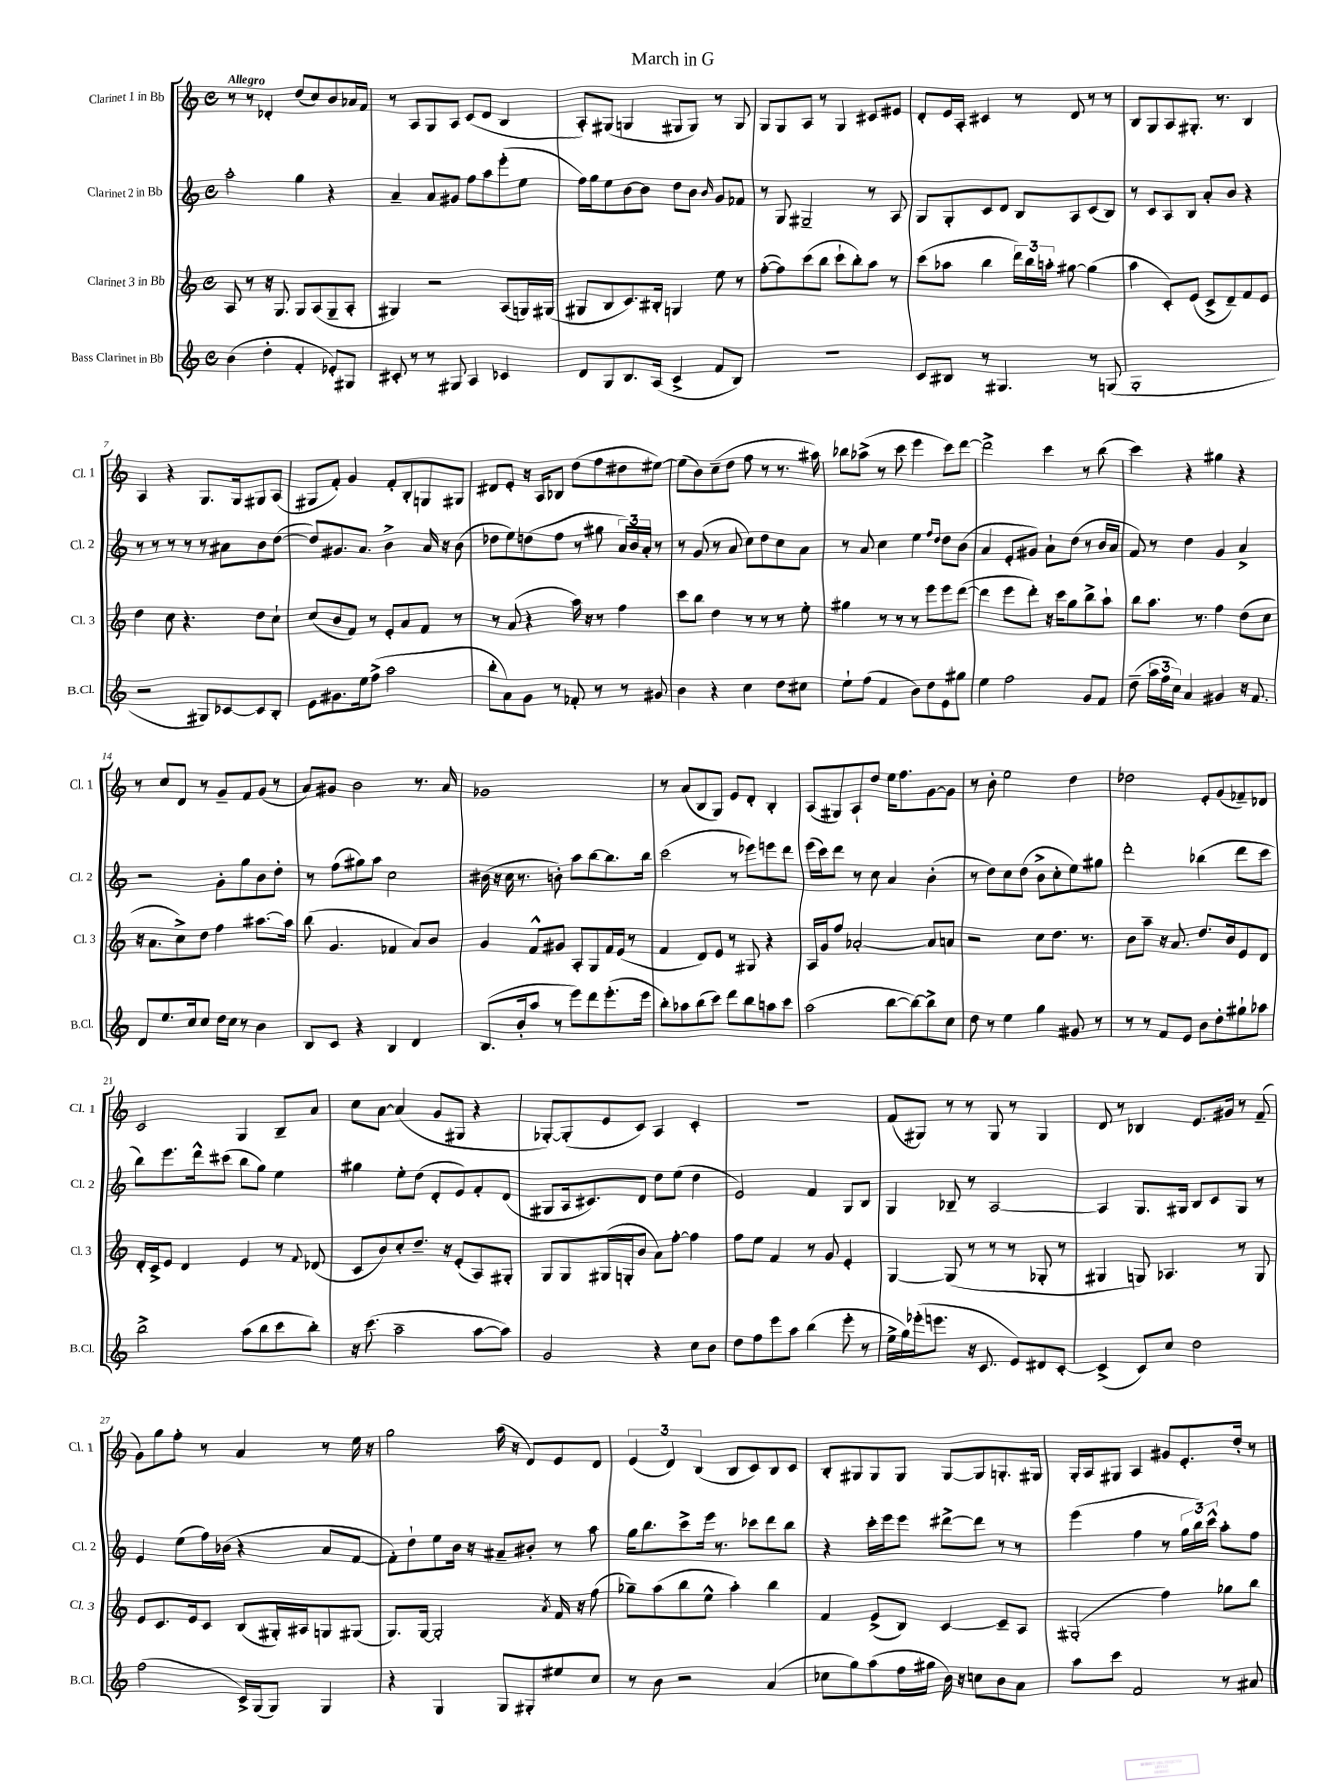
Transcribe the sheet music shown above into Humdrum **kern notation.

**kern	**kern	**kern	**kern
*staff4	*staff3	*staff2	*staff1
*clefG2	*clefG2	*clefG2	*clefG2
*k[]	*k[]	*k[]	*k[]
*M4/4	*M4/4	*M4/4	*M4/4
*met(c)	*met(c)	*met(c)	*met(c)
(4b	8A	2aa'	8r
.	8r	.	8r
4dd'	16r	.	4d-'
.	8.G	.	.
4f'	8G	4gg	(8dd
.	(8A	.	8cc)
8e-')	8G~	4r	8b
8G#	8A'	.	16a-
.	.	.	16f
=	=	=	=
8c#'	4G#)	4a~	8r
8r	.	.	8A
8r	2r	8a	8G
8G#	.	8g#	8A
4A	.	8ff	(8c
.	.	8aa	8d
4c-	(8A	(8eee'	4B
.	16G)	8ee	.
.	(16G#	.	.
=	=	=	=
8d	8G#	16ff)	8A')
.	.	16gg	.
8G	8B	8ee	(8G#
8.B	8.c)	[8b	4G
.	.	8b]	.
(16A	16B#'	.	.
4c^	4G	8dd	8G#
.	.	8b	8G#)
.	.	16qqb	.
8f	8ee	8g	8r
8B)	8r	8f-	8G#
=	=	=	=
1r	([8ff'	8r	8G
.	8ff])	8G	8G
.	(8ccc	2G#~	8A
.	8bb	.	8r
.	8ccc`	.	4G
.	8bb')	.	.
.	8aa	8r	8c#
.	8r	8A	8e#
=	=	=	=
8c	(8ccc	8G	8d'
8B#	8aa-	8G'	16e
.	.	.	16A'
8r	4bb	8c	4c#
4.G#	.	8d	.
.	24ddd)	8B	8r
.	24bb	.	.
.	24aa'	.	.
.	[8gg#	8A	8d
8r	(4gg#]	(8c	8r
(8G	.	8B)	8r
=	=	=	=
1G'	4aa	8r	8B
.	.	8c	8G
.	8c')	8A	8A
.	(8e	8B	8.G#'
.	8c^	8a'	.
.	.	.	8.r
.	8d~)	8b	.
.	8f	4r	4B
.	8e	.	.
=	=	=	=
2r	4dd	8r	4A
.	.	8r	.
.	8cc	8r	4r
.	4.r	8r	.
8G#)	.	8r	8.G
[8c-	.	8a#	.
.	.	.	16G
8c-]	8dd	8b	8G#
8B'	8cc`	([8dd	(8A
=	=	=	=
8e	(8cc	8dd])	8G#
8.g#	8b	8.g#	8f')
.	8f)	.	4g
16ee	.	8.a	.
(8ff^	8r	.	.
2aa	8e'	4b^	8f'
.	8a	.	8B'
.	8f	16a	8G
.	.	16r	.
.	8r	(8b	8G#
=	=	=	=
8bb'	8r	8dd-	8d#
8a)	(8a	8ee)	8e'
8g	4r	(8dd	16r
.	.	.	16A
8r	.	8ff	8B-
8f-'	16aa)	8r	(8dd
.	16r	.	.
8r	8r	8gg#	8ff
8r	4ff	24a)	8dd#
.	.	24b	.
.	.	24a'	.
8g#	.	8r	[8ee#)
=	=	=	=
4b	8ccc	8r	(8ee#]
.	8bb	(8g	8b)
4r	4dd	8r	(8cc~
.	.	8a	8dd
4cc	8r	8cc)	8ff
.	8r	8dd	8r
8dd	8r	8cc	8.r
8cc#	8ee'	8a	.
.	.	.	16aa#)
=	=	=	=
8ee`	4gg#	8r	8bb-
(8ff	.	8a	(8aa-^
4f	8r	4cc	8r
.	8r	.	8ccc
8b)	8r	4ee	4eee
8dd	8eee	.	.
.	.	16qqff	.
.	.	16qqdd	.
8e	8eee	8dd	8ccc)
8gg#	([8ddd	(8b	[8ddd
=	=	=	=
4ee	4ddd]	4a	2ddd^]
2ff	8eee	8e'	.
.	8ddd')	8g#)	.
.	16r	8a`	4ccc
.	16ccc	.	.
.	8gg	(8dd	.
8g	8bb^	8r	8r
8f	8aa`	16b	(8bb
.	.	16a	.
=	=	=	=
(8dd~	8bb	8f)	4ccc)
24aa	8.aa	8r	.
24ff	.	.	.
24cc)	.	.	.
4a	.	4dd	4r
.	8.r	.	.
4g#	4ff	4g	4gg#
16r	(8dd	4a^	4r
8.f	.	.	.
.	8cc	.	.
=	=	=	=
8d	16r	2r	8r
.	8.a	.	.
8.ee	.	.	8cc
.	8cc^)	.	8d
16cc	.	.	.
8cc	8dd	.	8r
16dd	4ff	8g'	8g~
16cc	.	.	.
8r	.	8gg	8f
4b	[8.aa#	8b	(8g
.	.	8dd'	8r
.	16aa#]	.	.
=	=	=	=
8B	(8bb	8r	8a)
8c	4.g	(8ff	8g#
4r	.	8gg#)	2b
.	.	8aa	.
4B	4f-	2cc	.
4d	8a)	.	8.r
.	8b	.	.
.	.	.	16a
=	=	=	=
(8.B	4g	(16b#	1g-
.	.	16r	.
.	.	16cc	.
16b'	.	8.r	.
8aa	8f^^	.	.
8r	8g#	8b')	.
8eee)	8A'	8aa	.
8ddd	8G	[8bb	.
(8.eee'	16f	8.bb]	.
.	(16e	.	.
.	8r	.	.
16eee	.	16bb	.
=	=	=	=
8bb')	4f	(2ccc	8r
8aa-	.	.	(8a
(8bb	8d)	.	8B
8ccc)	8e	.	8G)
8ddd	8r	8r	8e
8bb	8G#	8eee-)	8d'
8aa	4r	8eee	4B'
8ccc	.	8ddd	.
=	=	=	=
(2aa	16A	(16eee	(8A
.	16g	16ccc)	.
.	8ff	8ddd	8G#)
.	[2a-'	8r	8A`
.	.	8cc	8dd
[8bb	.	4a	16ee
.	.	.	8.ff
8bb_)	.	.	.
8bb^]	8a-]	(4b'	[8g
8cc	8a	.	8g]
=	=	=	=
8dd	2r	8r	8r
8r	.	8dd)	8b'
4ee	.	8cc	2ee
.	.	(8dd	.
4gg	8cc	8b^	.
.	8.dd	8cc'	.
8g#	.	8ee)	4dd
.	8.r	.	.
8r	.	8gg#	.
=	=	=	=
8r	8b	2ddd'	2dd-
8r	8aa~	.	.
8f	16r	.	.
.	8.a	.	.
8e	.	.	.
8b	8.dd	(4bb-	8e'
8dd'	.	.	(8g
.	16b	.	.
8gg#`	8e	8ddd	8f-~)
8aa-	8d	8ccc	8d-
=	=	=	=
2bb^	16d'	8bb)	2c
.	16c^	.	.
.	8e	8.eee	.
.	4d	.	.
.	.	16ddd^^	.
.	.	(8ccc#	.
(8aa	4e	8bb	4G
8bb	.	8gg)	.
8ccc	8r	4ee	8B~
.	8qqf	.	.
8bb')	(8d-	.	8a
=	=	=	=
16r	8c	4gg#	8cc
(8.ccc	.	.	.
.	8b)	.	[8a
2aa~	8cc'	8ee'	(4a]
.	8.dd~	(8dd	.
.	.	8d'	8g
.	16r	.	.
.	(8e'	8e)	8G#
[8aa	8A)	8f'	4r
8aa])	8G#'	(8d	.
=	=	=	=
2g	8G	8G#	[8G-')
.	8G	16A	(8G-']
.	.	8.c#)	.
.	(16G#	.	8e
.	16G'	.	.
.	8b	8d	8c)
4r	8a)	8dd	4A
.	[8ff'	(8ee	.
8cc	4ff]	4dd	4c'
8b	.	.	.
=	=	=	=
8dd	8ff	2e)	1r
8ff	8ee	.	.
8eee	4f	.	.
8aa	.	.	.
(4bb	8r	4f	.
.	8g	.	.
8eee'	4e'	8G	.
8r	.	8B	.
=	=	=	=
16ee^	[4G	4G	(8f
16gg)	.	.	.
(16eee-'	.	.	8G#)
8.eee	.	.	.
.	(8G]	8B-~	8r
16r	8r	8r	8r
8.c	.	.	.
.	8r	[2A	8G#
8e)	8r	.	8r
8d#	8G-'	.	4G#
[8c'	8r	.	.
=	=	=	=
(4c^]	4G#	4A]	8d
.	.	.	8r
8c)	8G)	8.G	4B-
8cc	4.A-	.	.
.	.	16G#	.
2dd	.	8B	8.e
.	.	8c	.
.	.	.	16g#
.	8r	8G#	8r
.	8G	8r	(8f~
=	=	=	=
(2ff	8e	4e	8g)
.	8.c	.	8gg
.	.	(8ee	8ff'
.	16e	.	.
.	8c	16ff)	8r
.	.	(16b-	.
16c^)	(8B	4r	4a
(16G	.	.	.
8G)	16G#')	.	.
.	16A#	.	.
4G	8G	8a	8r
.	(8G#	[8f	16ee
.	.	.	16r
=	=	=	=
4r	8.G)	8f'])	2gg
.	.	8dd`	.
.	[16G	.	.
4G	2G']	8ee	.
.	.	16b	.
.	.	16r	.
8G	.	8a#~	(16aa
.	.	.	16r
8G#'	.	8b#'	8d)
.	8qa	.	.
8ee#	16f	8r	8e
.	16r	.	.
8cc	(8ff	8aa	8d
=	=	=	=
8r	8gg-~)	16gg	(6e
.	.	8.bb	.
8b	(8aa	.	.
.	.	.	6d)
2r	8bb	8ccc^	.
.	.	.	(6B
.	8ee^^	16eee	.
.	.	8.r	.
.	4aa')	.	8B
.	.	8ccc-	8c)
(4a	4bb	8ddd	8B
.	.	8bb	8c
=	=	=	=
8cc-	4f	4r	8B'
8gg)	.	.	8G#
(8aa	(8e^	16ccc'	8G#
.	.	16eee	.
16ff	8B)	8eee	8G#
16gg#	.	.	.
16b)	[4c	[8ddd#^	[8G#
16r	.	.	.
8cc	.	8ddd#]	8G#]
8b	8c~]	8r	8.G'
8a	8A	8r	.
.	.	.	16G#
=	=	=	=
8aa	(2G#'	(4eee	16G'
.	.	.	16A
8ccc	.	.	8G#
2f	.	4ff	4A
.	4ff)	8r	8g#
.	.	24gg	8.e'
.	.	24bb)	.
.	.	24ccc^^	.
8r	8gg-	8aa'	.
.	.	.	16dd'
8a#	8bb	8ff	8r
==	==	==	==
*-	*-	*-	*-
